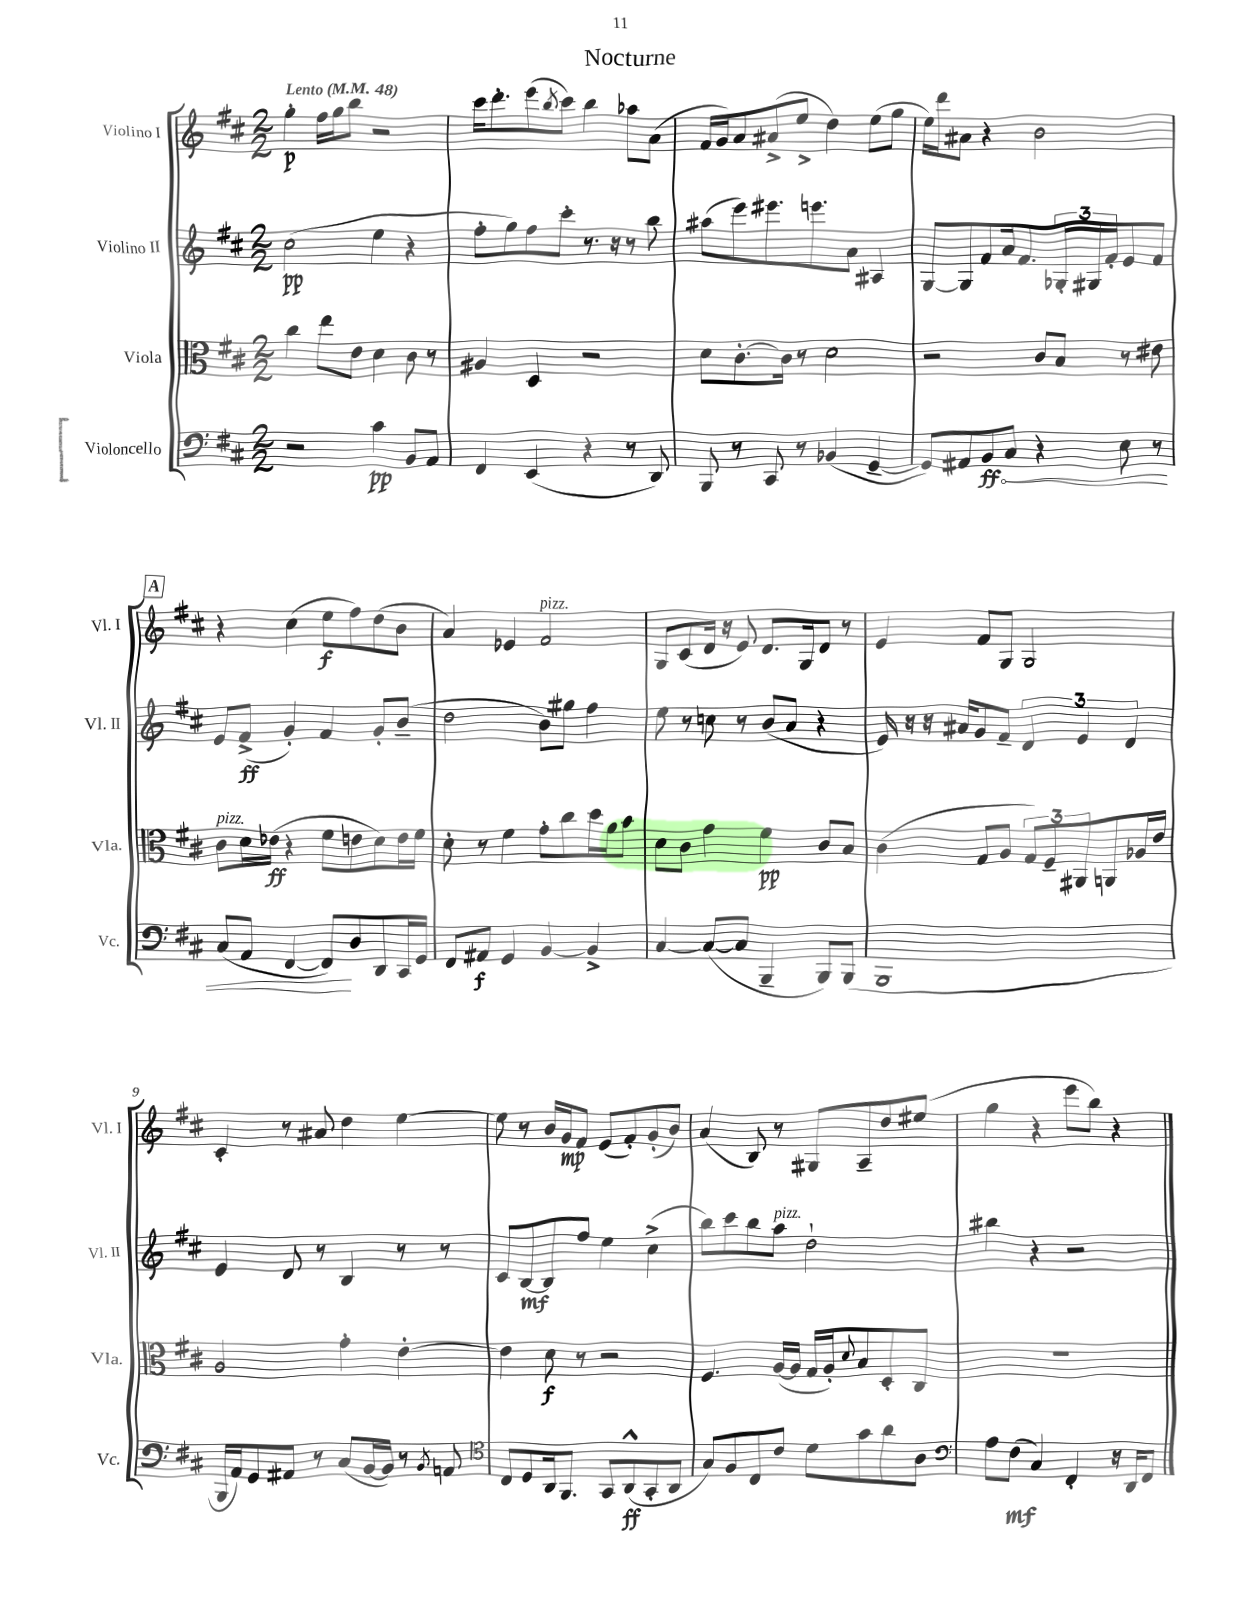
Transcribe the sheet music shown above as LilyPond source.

\header { title = "Nocturne" }
<<
\new StaffGroup <<
\new Staff = "s0" \with { instrumentName = "Violino I" shortInstrumentName = "Vl. I" } {
    \clef treble \key d \major \numericTimeSignature \time 2/2 \tempo "Lento" 4 = 48
    g''4-.\p fis''16 g''16 b''8 r2 |
    cis'''16 d'''8.-. e'''8( \acciaccatura { b''8 } cis'''8) b''4 aes''8 a'8( |
    fis'16 g'16) a'8 ais'8->( e''8-> d''4) e''8( g''8 |
    e''16) d'''16 ais'8 r4 b'2 |
    \mark \markup { \box "A" } r4 cis''4( e''8\f fis''8) d''8( b'8 |
    a'4) ees'4 fis'2^\markup { \italic "pizz." } |
    g8 cis'8( d'16 r16 e'8) d'8. g16 d'8 r8 |
    e'4 fis'8 g8 g2 |
    cis'4-. r8 ais'8 d''4 e''4~ |
    e''8 r8 b'16 g'16\mp fis'8 e'8( fis'8-.) g'8-.( b'8) |
    a'4( b8) r8 gis8 a8-- d''8 eis''8( |
    g''4 r4 e'''8 b''8) r4 \bar "|." |
}
\new Staff = "s1" \with { instrumentName = "Violino II" shortInstrumentName = "Vl. II" } {
    \clef treble \key d \major \numericTimeSignature \time 2/2
    cis''2\pp( e''4 r4 |
    fis''8-. g''8) fis''8 cis'''8-. r8. r16 r8 b''8 |
    ais''8( e'''8) eis'''8. e'''8. a'8 ais4 |
    g8~ g8 fis'8 a'16 fis'8. \tuplet 3/2 { ges16-. gis16 fis'16-. } e'8 fis'8 |
    \mark \markup { \box "A" } e'8 fis'8->\ff( g'4-.) fis'4 g'8-. b'8--( |
    d''2 b'8) gis''8 fis''4 |
    e''8 r8 c''8 r8 b'8( a'8 r4 |
    e'16) r16 r16 ais'16 g'8 fis'8-- \tuplet 3/2 { d'4 e'4 d'4 } |
    e'4 d'8 r8 b4 r8 r8 |
    cis'8 b8~\mf b8 fis''8 e''4 cis''4->( |
    b''8) cis'''8 b''8 a''8^\markup { \italic "pizz." } d''2-! |
    bis''4 r4 r2 \bar "|." |
}
\new Staff = "s2" \with { instrumentName = "Viola" shortInstrumentName = "Vla." } {
    \clef alto \key d \major \numericTimeSignature \time 2/2
    cis''4 e''8 e'8 d'4 cis'8 r8 |
    ais4 d4 r2 |
    d'8 cis'8.~-. cis'16 r8 d'2 |
    r2 cis'8 b8 r8 eis'8 |
    \mark \markup { \box "A" } cis'8^\markup { \italic "pizz." } d'16 ees'16\ff( r4 fis'8 e'8 d'8) e'16 fis'16 |
    d'8-. r8 fis'4 g'8-. cis''8 d''16 a'16 b'8 |
    d'8 cis'8 g'4 fis'4\pp cis'8 b8 |
    cis'4( g8 a8 \tuplet 3/2 { g8) fis8-- ais,8 } a,8 aes16 e'16 |
    a2 g'4-. e'4~-. |
    e'4 d'8\f r8 r2 |
    fis4. a16~( a16 g16 a16-.) \appoggiatura { d'8 } b8 d8-. cis8 |
    r1 \bar "|." |
}
\new Staff = "s3" \with { instrumentName = "Violoncello" shortInstrumentName = "Vc." } {
    \clef bass \key d \major \numericTimeSignature \time 2/2
    r2 cis'4\pp b,8 a,8 |
    fis,4 e,4( r4 r8 d,8) |
    b,,8 r8 cis,8 r8 bes,4( g,4~-- |
    g,8) ais,8 b,8\ff \once \override Hairpin.circled-tip = ##t cis8\< r4 e8 r8 |
    \mark \markup { \box "A" } cis8( a,8 fis,4~ fis,8\!) d8 d,8 cis,16 g,16 |
    fis,8 ais,8\f g,4 b,4~ b,4-> |
    cis4~ cis8~( cis8 b,,4-- b,,8) b,,8( |
    b,,1 |
    b,,16 a,16) g,8 ais,8 r8 cis8( b,16~ b,16) r8 \acciaccatura { b,8 } a,8 |
    \clef tenor cis8 d8 a,16 fis,8. g,8 a,8-^\ff( g,8-. a,8 |
    g8) fis8 cis8 cis'8 d'8 g'8 a'8 a8 |
    \clef bass a8 fis8\mf( cis4) fis,4-. r16 d,16 fis,8 \bar "|." |
}
>>
>>
